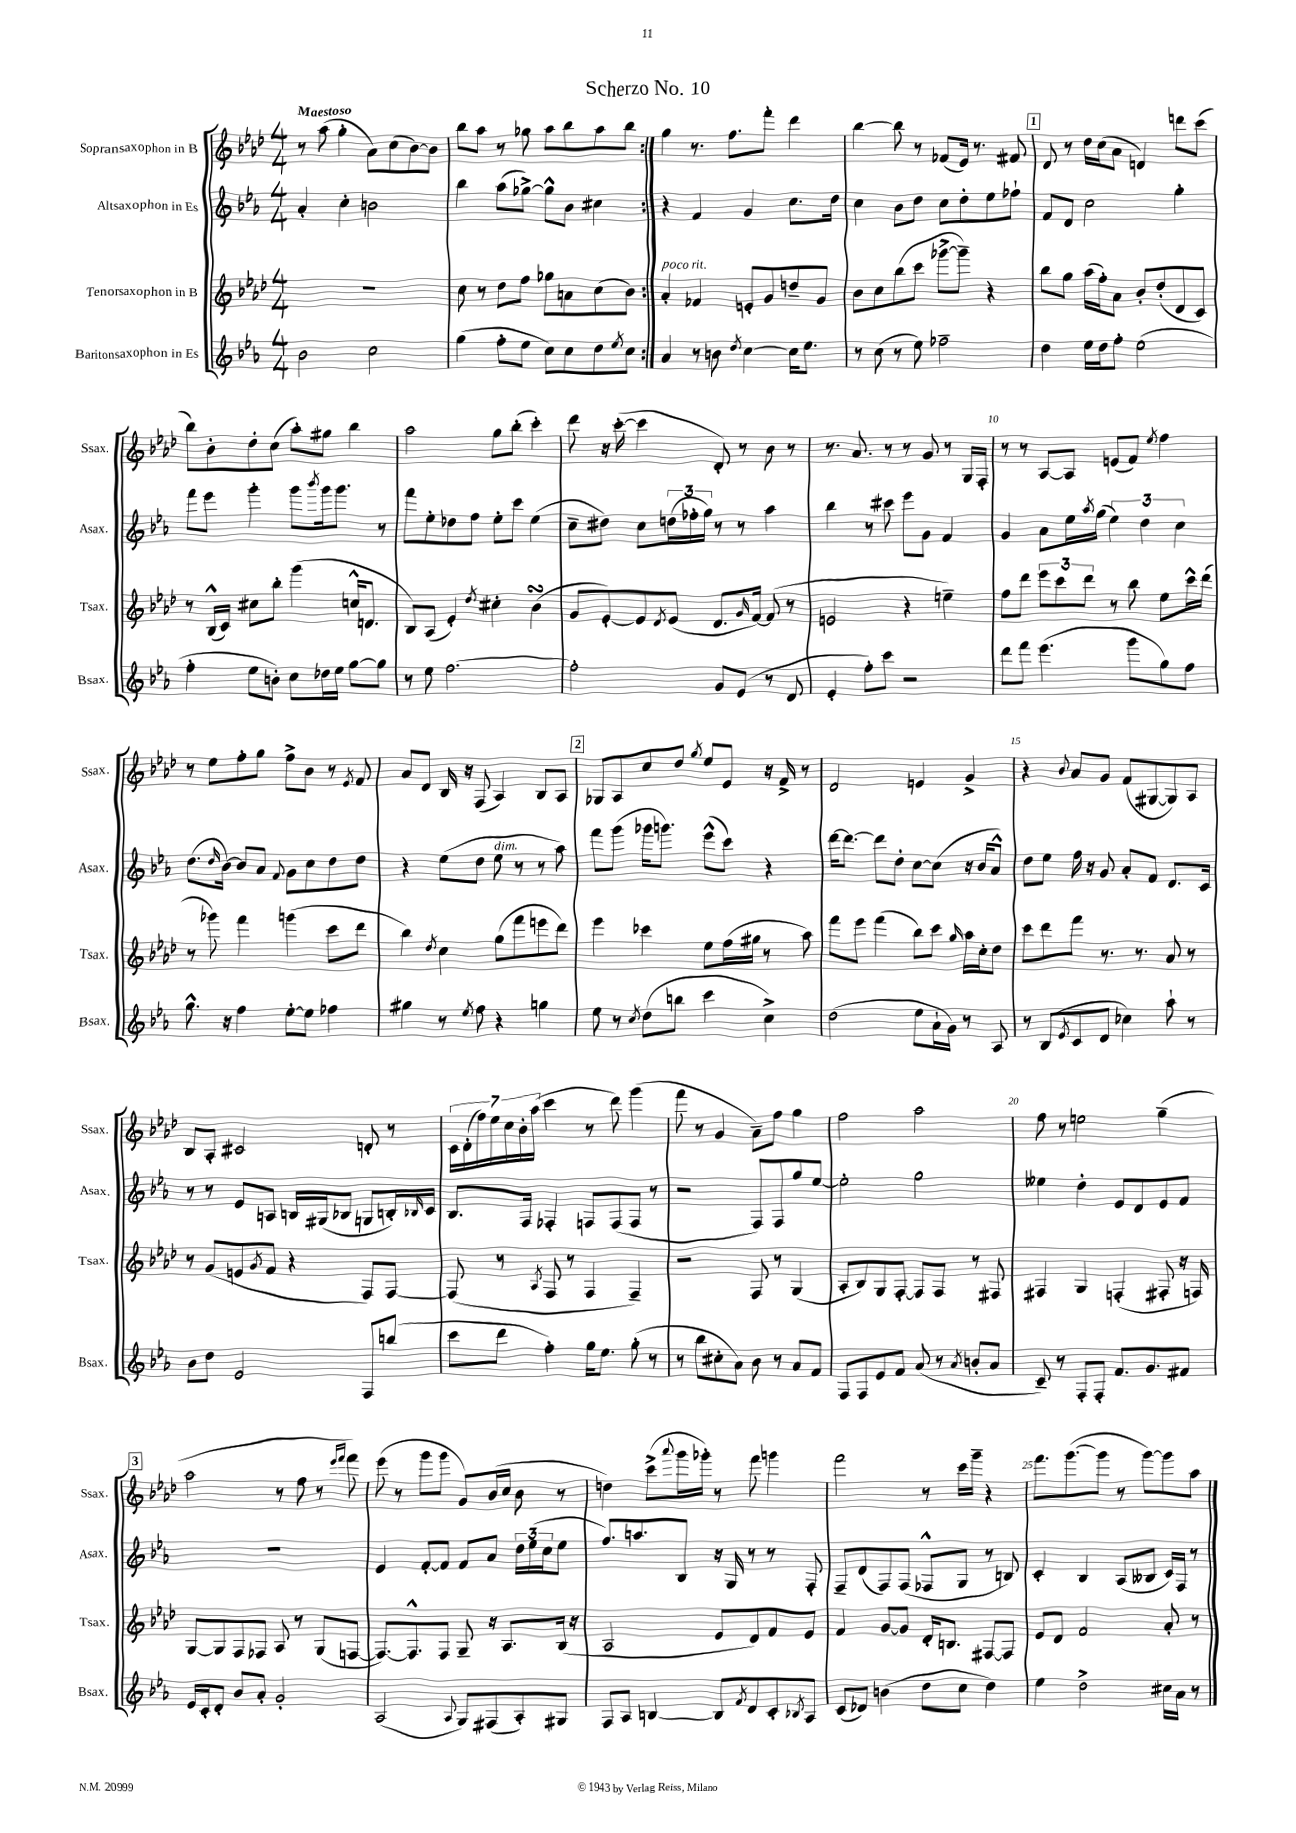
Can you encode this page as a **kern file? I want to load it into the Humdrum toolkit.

**kern	**kern	**kern	**kern
*part4	*part3	*part2	*part1
*staff4	*staff3	*staff2	*staff1
*I"Baritonsaxophon in Es	*I"Tenorsaxophon in B	*I"Altsaxophon in Es	*I"Sopransaxophon in B
*I'Bsax.	*I'Tsax.	*I'Asax.	*I'Ssax.
*clefG2	*clefG2	*clefG2	*clefG2
*k[b-e-a-]	*k[b-e-a-d-]	*k[b-e-a-]	*k[b-e-a-d-]
*M4/4	*M4/4	*M4/4	*M4/4
=1	=1	=1	=1
!	!	!	!LO:TX:a:B:t=Maestoso
2b-\	1r	4a-'/	8r
.	.	.	(8aa-\
.	.	4cc'\	4gg'\
2cc\	.	2bn\	8a-\L)
.	.	.	(8cc\
.	.	.	[8b-\)
.	.	.	8b-\J]
=2	=2	=2	=2
(4gg\	8cc\	4bb-\	8bb-\L
.	8r	.	8aa-\J
8ff'\L	8dd-\L	(8aa-\L	8r
8ee-\J	8ff\J	[8gg-X^\J)	8gg-X\
8cc\L)	8gg-X\L	8gg-^^\L]	8aa-\L
8cc\	8an\	8b-\J	8bb-\
8dd\	(8cc\	4cc#X\	8aa-\
8qee-/	.	.	.
8cc\J	8b-\J)	.	8bb-\J
=3:|!	=3:|!	=3:|!	=3:|!
!	!LO:TX:a:i:t=poco rit.	!	!
4a-/	4a-'/	4r	4gg\
8r	4f-X/	4f/	8.r
8bn\	.	.	.
.	.	.	8.ff\L
8qdd/	.	.	.
[4cc\	8en'/L	4g/	.
.	8g/	.	8fff'\J
16cc\KL]	8ddn~/	8.cc\L	4ddd-\
8.ee-\J	.	.	.
.	8g/J	.	.
.	.	16dd\Jk	.
=4	=4	=4	=4
8r	8b-\L	4cc\	[4bb-\
(8cc\	8cc\	.	.
8r	(8bb-\	8b-\L	8bb-\]
8ee-\)	8ccc\J	8dd\J	8r
2ff-X~\	[8ggg-X^\L	8cc\L	(8f-X/L
.	8ggg-~\J])	8dd'\	16e-/Jk)
.	.	.	8.r
.	4r	8ee-\	.
.	.	8ff-X`\J	8f#X/
!!LO:REH:place=s1:t=1
=5	=5	=5	=5
4dd\	8bb-\L	8f/L	8d-/
.	8gg\J	8d/J	8r
16ee-\LL	(16aa-\LL	2cc\	16dd-\LL
16dd\J	16ff'\J)	.	(16cc\J
8ff'\J	8a-\J	.	8a-\J
(2ee-\	8b-'/L	.	4dn/)
.	(8dd-'/	.	.
.	8d-/	4gg'\	8dddn\L
.	8c/J)	.	(8ccc\J
!!LO:LB:g=z
=6	=6	=6	=6
4ff'\	8r	8fff\L	8bb-\L)
.	(16B-^^/LL	8eee-\J	8b-'\
.	16c/JJ)	.	.
8ee-\L	8cc#X\L	4ggg'\	8dd-'\
8bn'\J)	8bb-'\J	.	(8cc\J
8cc\L	(4ggg\	8ggg\L	8aa-'\L)
.	.	8qbbb-/	.
16dd-X\L	.	16ggg\k	8gg#X\J
16ee-\JJ	.	8.ggg\J	.
[8gg\L	16ccn^^/KL	.	4bb-\
.	8.dn/J	.	.
8gg\J]	.	8r	.
=7	=7	=7	=7
8r	8B-/L)	8fff\L	2aa-\
8ee-\	(8A-/J	8ee-'\	.
[2.ff\	4e-'/)	8dd-X\	.
.	.	8ff\J	.
.	8qdd-/	.	.
.	4cc#X'\	8ee-'\L	8gg\L
.	.	8ccc\J	(8bb-'\J
.	(4b-sSSS\	(4ee-\	4ccc'\)
=8	=8	=8	=8
2ff'\]	8g/L	8cc~\L	8ddd-\
.	[8e-'/)	8dd#X\J)	16r
.	.	.	([16ccc'\
.	8e-/]	8cc\L	4ccc\]
.	8qd-/	.	.
.	(8e-/J	(24ddn\L	.
.	.	24ff-X'\	.
.	.	24gg\JJ)	.
8g/L	8.d-/L	8r	8d-'/)
(8e-/J	.	8r	8r
.	16qqg/	.	.
.	[16f/Jk)	.	.
8r	(8f/]	4aa-\	8b-\
8d/	8r	.	8r
=9	=9	=9	=9
4e-'/	2en/	4bb-\	8.r
.	.	.	8.a-/
8ff'\L)	.	8r	.
8ccc\J	.	8ccc#X\	8r
2r	4r	8eee-\L	8r
.	.	8g\J	8g/
.	4een~\)	4f/	8r
.	.	.	16G/LL
.	.	.	16F'/JJ
=10	=10	=10	=10
8ddd\L	8ff\L	4g/	8r
8fff\J	8ddd-\J	.	8r
(4.eee-\	12eee-\L	8a-\L	[8A-/L
.	12ccc\	.	.
.	.	16ee-\L	8A-/J]
.	12ddd-\J	.	.
.	.	8qaa-/	.
.	.	(16gg\JJ	.
.	8r	6ee-\)	(8en/L
8ggg\L	8bb-\	.	8f/J)
.	.	6dd\	.
.	.	.	8qee-/
8gg\)	8ee-\L	.	4ff\
.	.	6cc\	.
8ff\J	16ccc^^\L	.	.
.	(16ddd-\JJ	.	.
!!LO:LB:g=z
=11	=11	=11	=11
8.gg^^\	8r	(8.dd\L	8r
.	8ggg-X\)	.	8ee-\L
.	.	16qqdd/	.
16r	.	[16b-\Jk)	.
4ff\	4fff\	8b-/L]	8ff'\
.	.	8a-/J	8gg\J
.	.	8qqf/	.
[8ee-'\L	(4gggn\	8g\L	8ff^\L
8ee-\J]	.	8cc\	8b-\J
4ff-X\	8ccc\L	8dd\	8r
.	.	.	8qe-/
.	8ddd-\J	8dd\J	8f/
=12	=12	=12	=12
4gg#X\	4bb-\)	4r	8a-/L
.	.	.	8d-/J
.	8qdd-/	.	.
8r	4cc\	(8ee-\L	16B-/
.	.	.	16r
8qee-/	.	.	.
8ff\	.	8dd\J	(8F/
!	!	!LO:TX:a:i:t=dim.	!
4r	(8gg\L	8ee-\	4A-/)
.	8fff\	8r	.
4ggn\	8eeen\	8r	8B-/L
.	8ddd-\J)	8aa-\)	8A-/J
!!LO:REH:place=s1:t=2
=13	=13	=13	=13
8ee-\	4eee-\	8fff\L	8G-X/L
8r	.	(8ggg\J	8A-/
8qcc/	.	.	.
(8dd\L	4ccc-X\	16ggg-X\KL	8cc/
.	.	8.gggn\J)	.
8bbn\J	.	.	8dd-/J
.	.	.	8qgg/
4ccc\	8ee-\L	(8eee-^^\L	8ee-/L
.	(16ff\L	8ccc\J)	8e-/J
.	16gg#X\JJ	.	.
4cc^\)	8r	4r	16r
.	.	.	16f^/
.	8aa-\)	.	8r
=14	=14	=14	=14
(2dd\	8fff\L	[16ddd\KL	2d-/
.	.	8.ddd\J_	.
.	8eee-\J	.	.
.	(4fff\	8ddd\L]	.
.	.	8dd'\J	.
8ee-\L	8bb-\L)	[8cc\L	4en/
16a-`\L	8ccc\J	(8cc\J]	.
16g\JJ)	.	.	.
.	16qqgg/	.	.
8r	16aa-\LL	16r	4g^/
.	16cc'\J	16b-/KL	.
8A-/	8dd-\J	8a-^^/J)	.
=15	=15	=15	=15
8r	8ccc\L	8dd\L	4r
(8B-/L	8ddd-\	8ee-\J	.
8qe-/	.	.	8qqb-/
8c/	8fff\J	16ff\	8a-/L
.	.	16r	.
8d/J	8.r	8g/	8g/J
4cc-X\)	.	8a-'/L	(8f/L
.	8.r	.	.
.	.	8f/J	[8G#X/
8aa-`\	8a-/	8.d/L	8G#/])
8r	8r	.	8A-/J
.	.	16c/Jk	.
!!LO:LB:g=z
=16	=16	=16	=16
8b-\L	8r	8r	8B-/L
8dd\J	(8g/L	8r	8A-'/J
2e-/	8en/	8e-/L	2c#X/
.	8qg/	.	.
.	8f/J	8An/J	.
.	4r	16Bn/LL	.
.	.	(16G#X/J	.
.	.	8B-X/J	.
8F/L	8F/L)	8Gn/L	8dn'/
(8bbn/J	[8F/J	16Bn'/L)	8r
.	.	16qqB-X/	.
.	.	16c/JJ	.
=17	=17	=17	=17
8ccc\L	(8F/]	8.B-/L	28c\LL
.	.	.	(28d-'\
.	.	.	28ff\)
.	.	.	28ee-\
8ddd\J	8r	.	.
.	.	.	28cc\
.	.	.	28b-'\
.	.	16F/Jk	.
.	.	.	(28aa-\JJ
.	8qA-/	.	.
4ff'\)	8F/	4F-X'/	4ccc\
.	8r	.	.
16gg\KL	4F/	8Fn/L	8r
8.ee-\J	.	.	.
.	.	(8F/	8ddd-\)
(8gg'\	4F~/)	8F/J	(4ggg\
8r	.	8r	.
=18	=18	=18	=18
8r	2r	2r	8fff\
8bb-\L	.	.	8r
8cc#X'\	.	.	4g/
8a-\J)	.	.	.
8b-\	8F/	8F/L)	8a-~\L)
8r	8r	8F/	8ff\J
8a-/L	(4G/	8gg/	4gg\
8f/J	.	[8ee-/J	.
=19	=19	=19	=19
8F/L	8A-'/L	2ee-'\]	2ff\
8F/	8B-/)	.	.
8e-/	8G/	.	.
8f/J	[8F'/J	.	.
(8a-/	8F/L]	2gg\	2aa-\
8r	8F/J	.	.
8qa-/	.	.	.
8bn'/L	8r	.	.
8a-/J	8F#X/	.	.
=20	=20	=20	=20
8c~/)	4F#X/	4ee--X\	8ff\
8r	.	.	8r
8F'/L	4G/	4dd'\	2een\
8F'/J	.	.	.
8.f/L	(4Fn'/	8e-/L	.
.	.	8d/	.
8.g/	.	.	.
.	8F#X'/	8e-/	(4gg~\
8f#X/J	16r	8f/J	.
.	16Fn/)	.	.
!!LO:LB:g=z
!!LO:REH:place=s1:t=3
=21	=21	=21	=21
16e-/LL	[8G/L	1r	2aa-\
16c'/J	.	.	.
8d'/J	8G/]	.	.
8b-/L	8F/	.	.
8a-'/J	8F-X/J	.	.
2g'/	8A-/	.	8r
.	8r	.	8ff\
.	(8G/L	.	8r
.	.	.	16qqeee-/LL
.	.	.	16qqfff/JJ
.	[8Fn/J	.	8fff\)
=22	=22	=22	=22
(2A-/	8.F/L_)	4e-/	(8eee-\
.	.	.	8r
.	8.F^^/]	.	.
.	.	[8f'/L	8ggg\L
.	8F/J	8f/J]	8ggg\J
8qqA-/	.	.	.
8G/L)	8G~/	8f/L	8g/L)
(8F#X/	16r	8a-/J	(16b-/L
.	8.A-/L	.	16cc/JJ
8A-'/)	.	24dd\LL	8b-\
.	.	(24ee-\	.
.	.	24cc\J	.
8G#X/J	(16B-/Jk	8ee-\J	8r
.	16r	.	.
=23	=23	=23	=23
8F/L	2A-/	8.ff/L)	4ddn\)
8A-/J	.	.	.
.	.	8.aan/	.
[4Bn/	.	.	(8ccc^\L
.	.	.	8qqaaa-/
.	.	8B-/J	16ggg\L
.	.	.	16ggg-X'\JJ)
8B/L]	8e-/L	16r	8r
.	.	16G/	.
8qf/	.	.	.
8d/	8d-/)	8r	8fff\
8c'/	8f/	8r	4gggn\
8qB-X/	.	.	.
8A-/J	8e-/J	8F'/	.
=24	=24	=24	=24
(8c/L	4f/	8F~/L	2fff\
8d-X/J)	.	(8d/	.
(4bn\	[8g/L	8F/)	.
.	8g/J]	(8F/J	.
8dd\L	16d-'/KL	8F-X^^/L	8r
.	8.Bn/J	.	.
8cc\J	.	8G/J	16ccc\LL
.	.	.	16ggg~\JJ
4dd\)	[8F#X/L	8r	4r
.	8F#/J]	8Bn/)	.
=25	=25	=25	=25
4ee-\	8e-/L	4c'/	8.fff\L
.	8d-/J	.	.
.	.	.	([8.ggg\
2dd^\	2f/	4B-/	.
.	.	.	8ggg\J]
.	.	(8A-/L	8r
.	.	8B--X/J	[8ggg\L)
16cc#X\LL	8a-'/	16c/LL)	8ggg\]
16a-\JJ	.	16F/JJ	.
8r	8r	8r	8aa-\J
==	==	==	==
*-	*-	*-	*-
